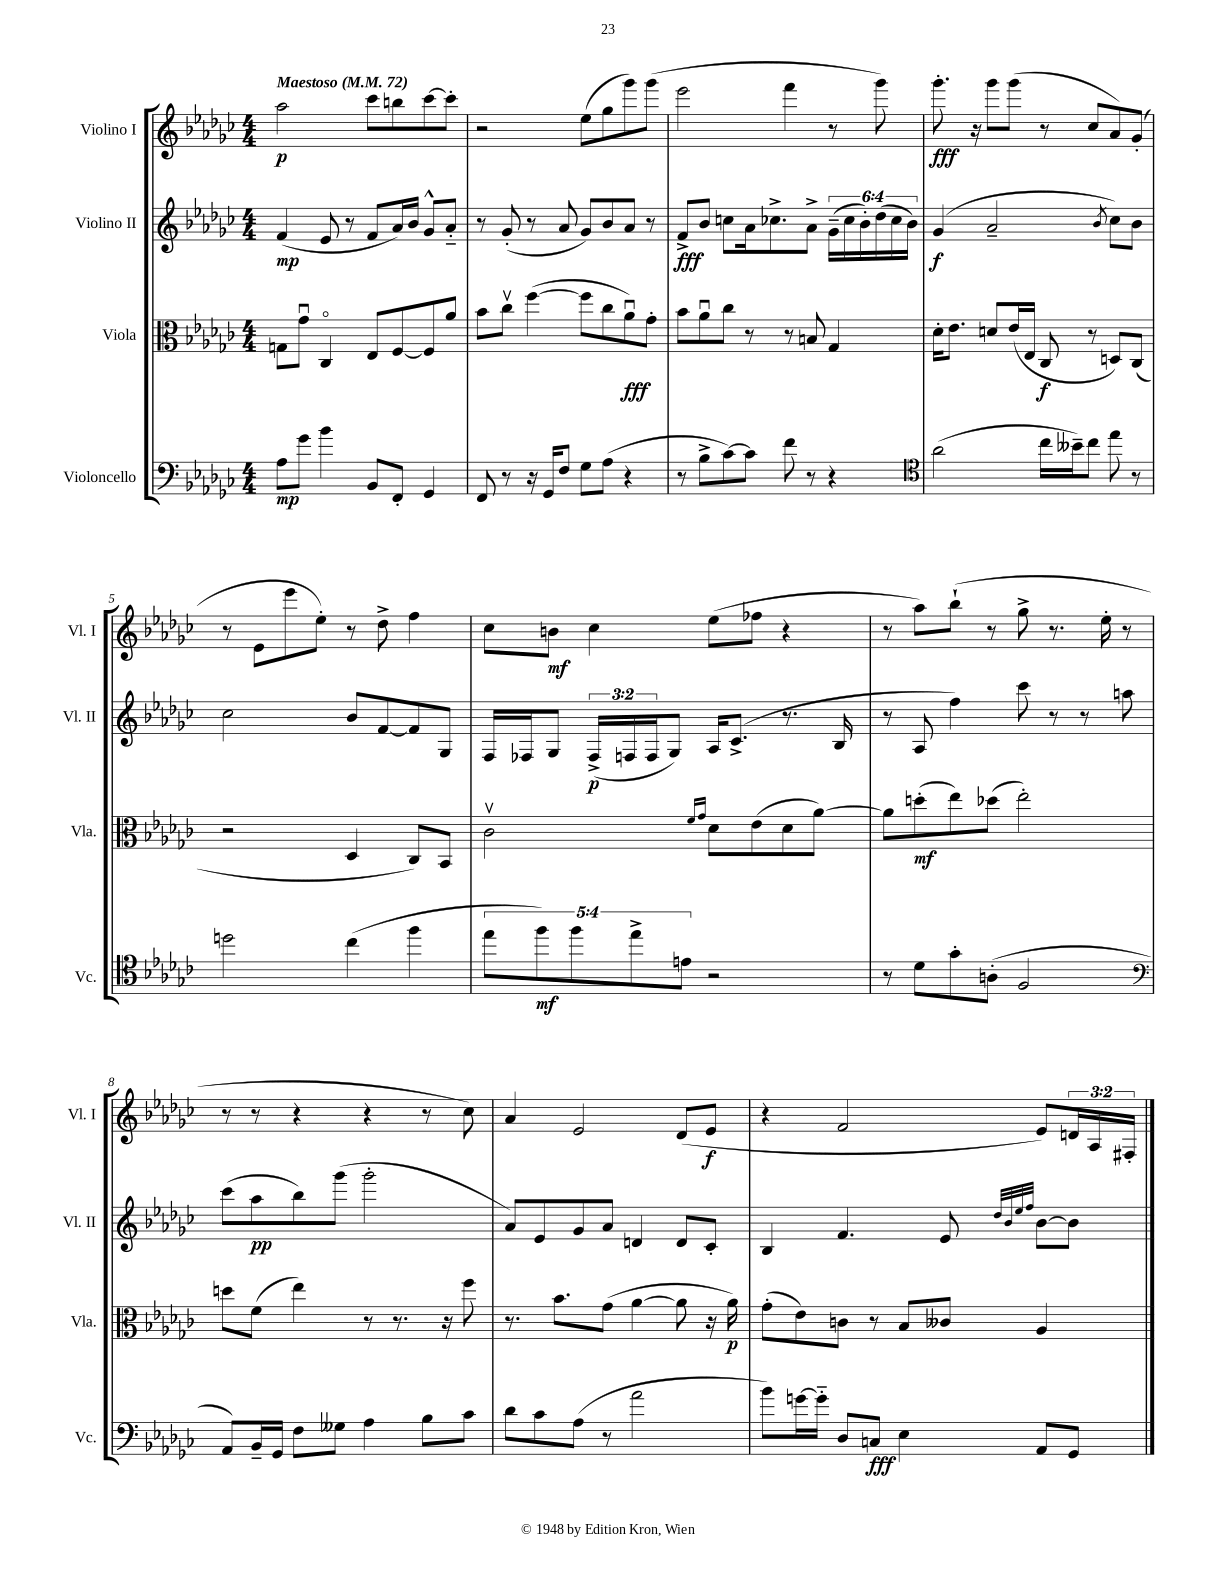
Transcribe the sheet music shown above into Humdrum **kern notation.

**kern	**kern	**kern	**kern
*staff4	*staff3	*staff2	*staff1
*clefF4	*clefC3	*clefG2	*clefG2
*k[b-e-a-d-g-c-]	*k[b-e-a-d-g-c-]	*k[b-e-a-d-g-c-]	*k[b-e-a-d-g-c-]
*M4/4	*M4/4	*M4/4	*M4/4
*MM72	*MM72	*MM72	*MM72
8A-	8G	(4f	2aa-
8g-	8g-u	.	.
4b-	4C-o	8e-	.
.	.	8r	.
8BB-	8E-	8f	8ccc-
8FF'	[8F	16a-)	8bb
.	.	16b-	.
4GG-	8F]	8g-^^	[8ccc-
.	8a-	8a-'~	8ccc-']
=	=	=	=
8FF	8b-	8r	2r
8r	8cc-v	(8g-'	.
16r	([4ff	8r	.
16GG-	.	.	.
8F	.	8a-	.
8G-	8ff]	8g-)	(8ee-
(8A-	8cc-	8b-	8gg-
4r	8a-u)	8a-	8ggg-)
.	8g-'	8r	(8ggg-
=	=	=	=
8r	8b-	8f^	2eee-
8B-^	8a-u	8b-	.
[8c-)	8cc-	8cc	.
8c-]	8r	16a-	.
.	.	8.cc-^	.
8f	8r	.	4fff
8r	8B	8a-^	.
4r	4G-	(24g-~	8r
.	.	24cc-	.
.	.	24b-')	.
.	.	(24dd-	8ggg-)
.	.	24cc-	.
.	.	24b-)	.
=	=	=	=
*clefC4	*	*	*
(2a-	16d-'	(4g-	8.ggg-'
.	8.e-	.	.
.	.	.	16r
.	8d	2a-~	8ggg-
.	(16e-	.	(8ggg-
.	16E-	.	.
16cc-	8C-	.	8r
16b--~)	.	.	.
8cc-	8r	.	8cc-
.	.	8qb-	.
8ee-	8D)	8cc-)	8a-)
8r	(8C-	8b-	(8g-'
=	=	=	=
2dd	2r	2cc-	8r
.	.	.	8e-
.	.	.	8eee-
.	.	.	8ee-')
(4cc-	4D-	8b-	8r
.	.	[8f	8dd-^
4ff	8C-)	8f]	4ff
.	8BB-	8G-	.
=	=	=	=
10ee-	2c-v	16F	8cc-
.	.	16F-	.
10ff)	.	.	.
.	.	8G-	8b
10ff	.	.	.
.	.	(24F-^	4cc-
.	.	24F	.
10ee-^	.	.	.
.	.	24F	.
.	.	8G-)	.
10e	.	.	.
.	16qqf	.	.
.	16qqg-	.	.
2r	8d-	16A-	(8ee-
.	.	(8.c-^	.
.	(8e-	.	8ff-
.	8d-	8.r	4r
.	[8a-)	.	.
.	.	16B-	.
=	=	=	=
8r	8a-]	8r	8r
8d-	(8dd'	8A-	8aa-)
8g-'	8ee-)	4ff)	(8bb-`
(8A'	(8dd-	.	8r
2F	2ee-')	8ccc-	8gg-^
.	.	8r	8.r
.	.	8r	.
.	.	.	16ee-'
.	.	8aa	8r
=	=	=	=
*clefF4	*	*	*
8AA-)	8dd	(8ccc-	8r
16BB-~	(8f	8aa-	8r
16GG-	.	.	.
8F	4ee-)	8bb-)	4r
8G--	.	(8ggg-	.
4A-	8r	2ggg-'	4r
.	8.r	.	.
8B-	.	.	8r
.	16r	.	.
8c-	8ff	.	8cc-)
=	=	=	=
8d-	8.r	8a-)	4a-
8c-	.	8e-	.
.	8.b-	.	.
(8A-	.	8g-	2e-
8r	(8g-	8a-	.
2a-	[4a-	4d	.
.	8a-]	8d	(8d-
.	16r	8c-'	8e-
.	16a-)	.	.
=	=	=	=
8b-)	(8g-'	4B-	4r
[16g	8e-)	.	.
16g'~]	.	.	.
8D-	8c	4.f	2f
8C	8r	.	.
4E-	8B-	.	.
.	8c--	8e-	.
.	.	32qqdd-	.
.	.	32qqb-	.
.	.	32qqee-	.
.	.	32qqff	.
8AA-	4A-	[8b-	8e-)
8GG-	.	8b-]	24d
.	.	.	24A-
.	.	.	24F#'
==	==	==	==
*-	*-	*-	*-
